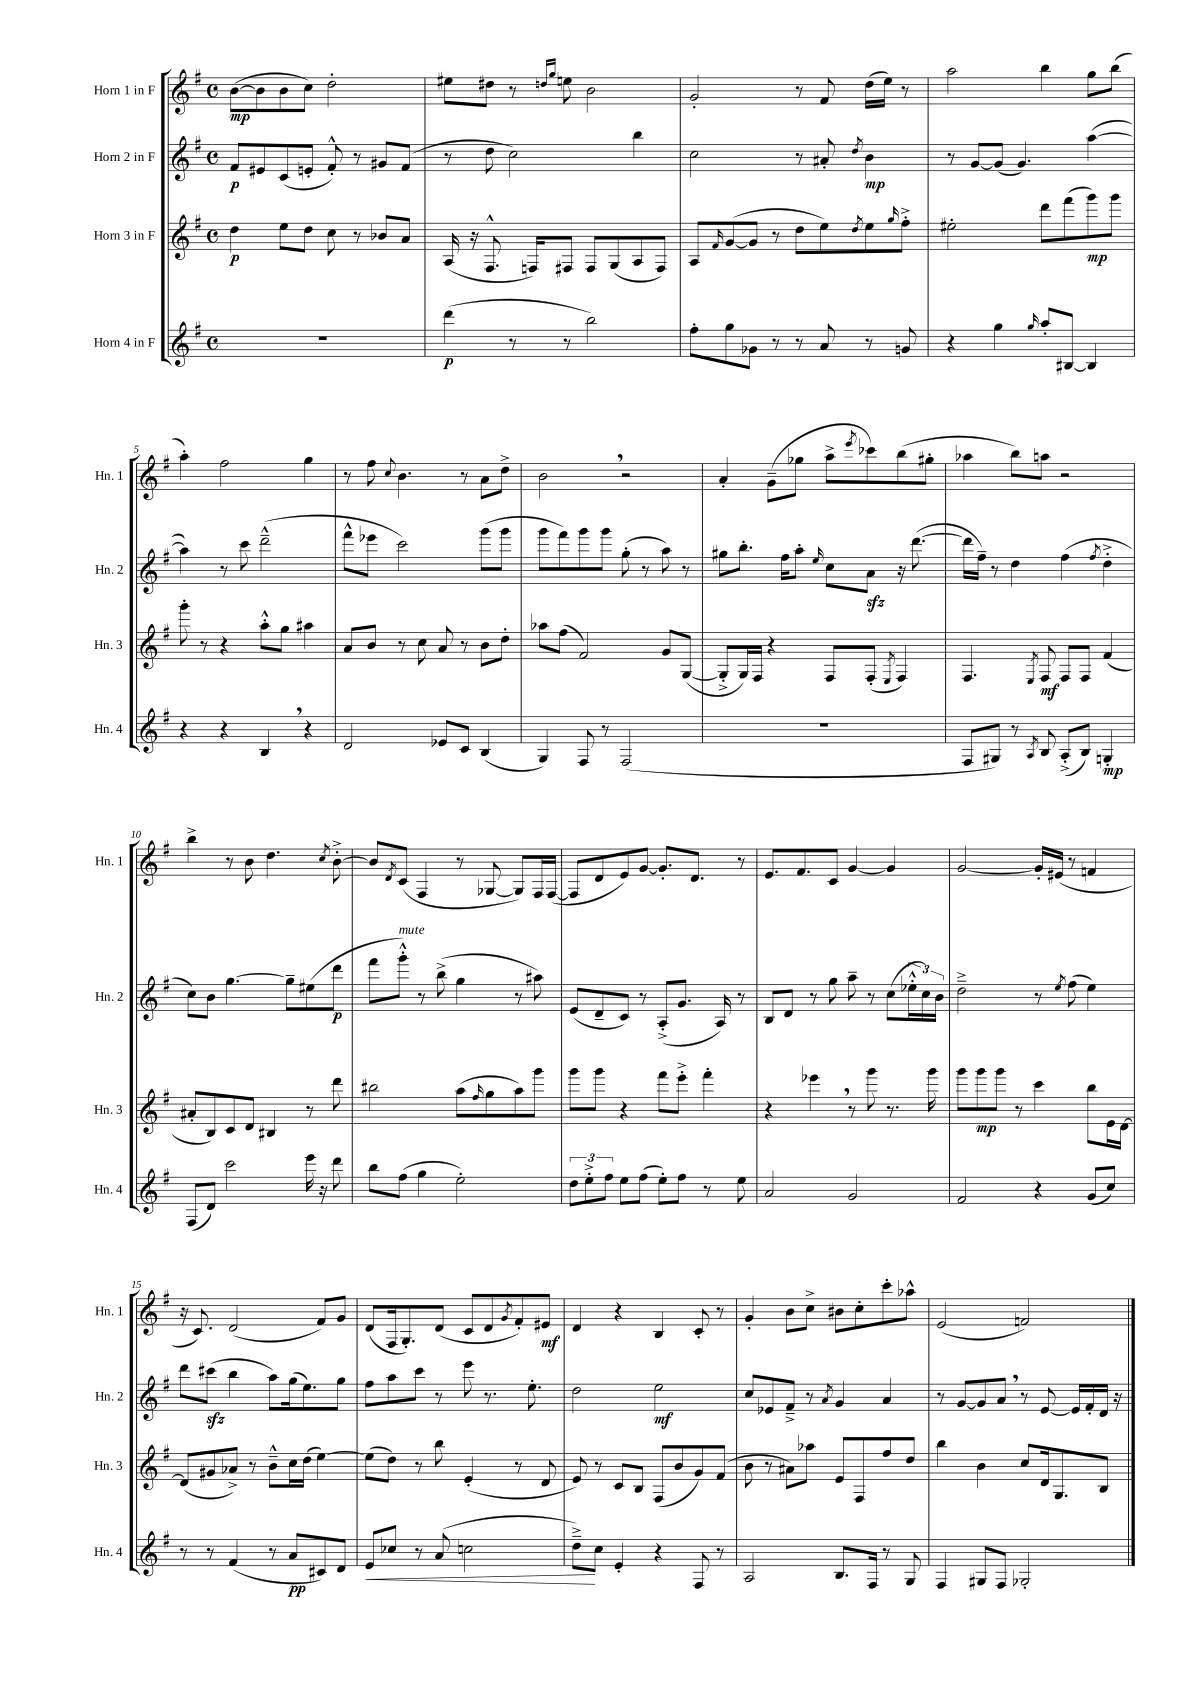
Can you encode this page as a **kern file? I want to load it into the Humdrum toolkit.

**kern	**dynam	**kern	**dynam	**kern	**dynam	**kern	**dynam
*part4	*part4	*part3	*part3	*part2	*part2	*part1	*part1
*staff4	*staff4	*staff3	*staff3	*staff2	*staff2	*staff1	*staff1
*I"Horn 4 in F	*	*I"Horn 3 in F	*	*I"Horn 2 in F	*	*I"Horn 1 in F	*
*I'Hn. 4	*	*I'Hn. 3	*	*I'Hn. 2	*	*I'Hn. 1	*
*clefG2	*	*clefG2	*	*clefG2	*	*clefG2	*
*k[f#]	*	*k[f#]	*	*k[f#]	*	*k[f#]	*
*M4/4	*	*M4/4	*	*M4/4	*	*M4/4	*
*met(c)	*	*met(c)	*	*met(c)	*	*met(c)	*
=1	=1	=1	=1	=1	=1	=1	=1
1r	.	4dd\	p	8f#/L	p	([8b\L	mp
.	.	.	.	8e#X/	.	8b\]	.
.	.	8ee\L	.	(8c/	.	8b\	.
.	.	8dd\J	.	8en'/J	.	8cc\J)	.
.	.	8cc\	.	8f#'^^/)	.	2dd'\	.
.	.	8r	.	8r	.	.	.
.	.	8b-X/L	.	8g#X/L	.	.	.
.	.	8a/J	.	(8f#/J	.	.	.
=2	=2	=2	=2	=2	=2	=2	=2
(4ddd\	p	(16A/	.	8r	.	8ee#X\L	.
.	.	16r	.	.	.	.	.
.	.	8.F#^^/	.	8dd\	.	8dd#X\J	.
8r	.	.	.	2cc\)	.	8r	.
.	.	16Fn/KL)	.	.	.	.	.
.	.	.	.	.	.	16qqddn/LL	.
.	.	.	.	.	.	16qqgg/JJ	.
8r	.	8F#X/J	.	.	.	8een\	.
2bb\)	.	8F#/L	.	.	.	2b\	.
.	.	(8G/	.	.	.	.	.
.	.	8A/	.	4bb\	.	.	.
.	.	8F#/J)	.	.	.	.	.
=3	=3	=3	=3	=3	=3	=3	=3
8ff#'\L	.	8A/L	.	2cc\	.	2g'/	.
.	.	16qqf#/	.	.	.	.	.
8gg\	.	([8g/	.	.	.	.	.
8g-X\J	.	8g/J]	.	.	.	.	.
8r	.	8r	.	.	.	.	.
8r	.	8dd\L	.	8r	.	8r	.
8a/	.	8ee\)	.	8a#X'/	.	8f#/	.
.	.	8qdd/	.	8qdd/	.	.	.
8r	.	8ee\	.	4b\	mp	(16dd\LL	.
.	.	.	.	.	.	16ee\JJ)	.
.	.	16qqgg/	.	.	.	.	.
8gn/	.	8ff#'^\J	.	.	.	8r	.
=4	=4	=4	=4	=4	=4	=4	=4
4r	.	2ee#X'\	.	8r	.	2aa\	.
.	.	.	.	[8g/L	.	.	.
4gg\	.	.	.	(8g/J]	.	.	.
.	.	.	.	4.g/)	.	.	.
16qqgg/	.	.	.	.	.	.	.
8aa'/L	.	8ddd\L	.	.	.	4bb\	.
[8B#X/J	.	(8fff#\	.	.	.	.	.
4B#/]	.	8ggg\)	mp	([4aa\	.	8gg\L	.
.	.	8ggg\J	.	.	.	(8bb\J	.
!!LO:LB:g=z
=5	=5	=5	=5	=5	=5	=5	=5
4r	.	8ggg'\	.	4aa\])	.	4aa'\)	.
.	.	8r	.	.	.	.	.
4r	.	4r	.	8r	.	2ff#\	.
.	.	.	.	8ccc\	.	.	.
4B,/	.	8aa'^^\L	.	(2ddd~^^\	.	.	.
.	.	8gg\J	.	.	.	.	.
4r	.	4aa#X\	.	.	.	4gg\	.
=6	=6	=6	=6	=6	=6	=6	=6
2d/	.	8a/L	.	8fff#^^\L	.	8r	.
.	.	8b/J	.	8eee-X\J	.	8ff#\	.
.	.	.	.	.	.	8qqcc/	.
.	.	8r	.	2ccc\)	.	4.b\	.
.	.	8cc\	.	.	.	.	.
8e-X/L	.	8a/	.	.	.	.	.
8c/J	.	8r	.	.	.	8r	.
(4B/	.	8b\L	.	(8ggg\L	.	8a\L	.
.	.	8dd'\J	.	8ggg\J	.	8dd^\J	.
=7	=7	=7	=7	=7	=7	=7	=7
4G/)	.	8aa-X\L	.	8ggg\L	.	2b,\	.
.	.	(8ff#\J	.	8fff#\)	.	.	.
8F#/	.	2f#/)	.	8ggg\	.	.	.
8r	.	.	.	8ggg\J	.	.	.
(2F#/	.	.	.	(8gg'\	.	2r	.
.	.	.	.	8r	.	.	.
.	.	8g/L	.	8aa\)	.	.	.
.	.	([8G/J	.	8r	.	.	.
=8	=8	=8	=8	=8	=8	=8	=8
1r	.	8G'^/L]	.	8gg#X\L	.	4a'/	.
.	.	16G/L)	.	8.bb'\J	.	.	.
.	.	16F#/JJ	.	.	.	.	.
.	.	4r	.	.	.	(8g~\L	.
.	.	.	.	16ff#\KL	.	.	.
.	.	.	.	8aa'\J	.	8gg-X\J	.
.	.	.	.	16qqee/	.	.	.
.	.	8F#/L	.	8cc\L	.	8aa^\L	.
.	.	.	.	.	.	8qeee/	.
.	.	(8F#'/J	.	8azz\J	.	8ccc-X\)	.
.	.	8qE/	.	.	.	.	.
.	.	4F#/)	.	16r	.	(8bb\	.
.	.	.	.	([8.ddd\	.	.	.
.	.	.	.	.	.	8gg#X'\J	.
=9	=9	=9	=9	=9	=9	=9	=9
8F#/L	.	4.F#/	.	16ddd\LL]	.	4aa-X\	.
.	.	.	.	16ff#~\JJ)	.	.	.
8G#X/J)	.	.	.	8r	.	.	.
8r	.	.	.	4dd\	.	8bb\L)	.
8qA/	.	8qE/	.	.	.	.	.
8B/	.	8F#/	mf	.	.	8aan\J	.
(8A'^/L	.	8F#/L	.	(4ff#\	.	2r	.
8B/J)	.	8F#/J	.	.	.	.	.
.	.	.	.	8qff#/	.	.	.
4Gn'/	mp	(4f#/	.	4dd'^\	.	.	.
!!LO:LB:g=z
=10	=10	=10	=10	=10	=10	=10	=10
(8F#/L	.	8a#X'/L	.	8cc\L)	.	4bb^\	.
8d/J)	.	8B/)	.	8b\J	.	.	.
2ccc\	.	8c/	.	[4.gg\	.	8r	.
.	.	8d/J	.	.	.	8b\	.
.	.	4B#X/	.	.	.	4.dd\	.
.	.	.	.	8gg~\L]	.	.	.
16eee\	.	8r	.	(8ee#X\	.	.	.
16r	.	.	.	.	.	.	.
.	.	.	.	.	.	8qcc/	.
8ddd\	.	8ddd\	.	8ddd\J	p	[8b'^\	.
=11	=11	=11	=11	=11	=11	=11	=11
8bb\L	.	2bb#X\	.	8fff#\L	.	8b/L]	.
.	.	.	.	.	.	8qd/	.
!	!	!	!	!LO:TX:a:i:t=mute	!	!	!
(8ff#\J	.	.	.	8ggg'^^\J)	.	(8c/J	.
4gg\	.	.	.	8r	.	4F#/	.
.	.	.	.	(8bb^\	.	.	.
2ee'\)	.	(8aa\L	.	4gg\	.	8r	.
.	.	16qqff#/	.	.	.	.	.
.	.	8gg\	.	.	.	[8G-X/	.
.	.	8aa\)	.	8r	.	8G-/L])	.
.	.	8ggg\J	.	8aa#X\)	.	16F#/L	.
.	.	.	.	.	.	([16F#/JJ	.
=12	=12	=12	=12	=12	=12	=12	=12
12dd\L	.	8ggg\L	.	(8e/L	.	8F#/L]	.
12ee'^\	.	.	.	.	.	.	.
.	.	8ggg\J	.	8d~/	.	8d/	.
12ff#\J	.	.	.	.	.	.	.
8ee\L	.	4r	.	8c/J)	.	8e/)	.
(8ff#\J	.	.	.	8r	.	[8g/J	.
8ee'\L)	.	8fff#\L	.	(8A'^/L	.	8.g'/L]	.
8ff#\J	.	8eee'^\J	.	8.g/J	.	.	.
.	.	.	.	.	.	8.d/J	.
8r	.	4fff#'\	.	.	.	.	.
.	.	.	.	16A/)	.	.	.
8ee\	.	.	.	8r	.	8r	.
=13	=13	=13	=13	=13	=13	=13	=13
2a/	.	4r	.	8B/L	.	8.e/L	.
.	.	.	.	8d/J	.	.	.
.	.	.	.	.	.	8.f#/	.
.	.	4eee-X,\	.	8r	.	.	.
.	.	.	.	8gg\	.	8c/J	.
2g/	.	8r	.	8aa~\	.	[4g/	.
.	.	8ggg\	.	8r	.	.	.
.	.	8.r	.	(8cc\L	.	4g/]	.
.	.	.	.	24ee-X'^^\L	.	.	.
.	.	.	.	24cc\)	.	.	.
.	.	16ggg\	.	.	.	.	.
.	.	.	.	24b\JJ	.	.	.
=14	=14	=14	=14	=14	=14	=14	=14
2f#/	.	8ggg\L	.	2dd~^\	.	[2g/	.
.	.	8ggg\	mp	.	.	.	.
.	.	8ggg\J	.	.	.	.	.
.	.	8r	.	.	.	.	.
4r	.	4ccc\	.	8r	.	16g'/LL]	.
.	.	.	.	.	.	(16e#X/JJ	.
.	.	.	.	8qee/	.	.	.
.	.	.	.	(8ff#\	.	8r	.
(8g/L	.	8bb\L	.	4ee\)	.	4fn/	.
8cc/J)	.	16e\L	.	.	.	.	.
.	.	[16d\JJ	.	.	.	.	.
!!LO:LB:g=z
=15	=15	=15	=15	=15	=15	=15	=15
8r	.	(8d/L]	.	8ddd\L	.	16r	.
.	.	.	.	.	.	8.c/)	.
8r	.	8g#X/	.	(8ccc#Xzz\J	.	.	.
(4f#/	.	8a-X^/J)	.	4bb\	.	(2d/	.
.	.	8r	.	.	.	.	.
8r	.	8b~^^\L	.	8aa\L)	.	.	.
8a/L	pp	16cc\L	.	(16gg\k	.	.	.
.	.	(16dd\JJ	.	8.ee\)	.	.	.
8c#X/)	.	[4ee\)	.	.	.	8f#/L)	.
8d/J	.	.	.	8gg\J	.	8g/J	.
=16	=16	=16	=16	=16	=16	=16	=16
!	!LO:HP:b	!	!	!	!	!	!
8e/L	<	(8ee\L]	.	8ff#\L	.	(8d/L	.
8cc-X/J	.	8dd\J)	.	8aa\	.	16F#/k	.
.	.	.	.	.	.	8.G'/)	.
8r	.	8r	.	8ccc\J	.	.	.
(8a/	.	8bb\	.	8r	.	(8d/J	.
2ccn\	.	(4e'/	.	8eee\	.	8c/L	.
.	.	.	.	8.r	.	8d/	.
.	.	.	.	.	.	8qg/	.
.	.	8r	.	.	.	8f#'/)	.
.	.	.	.	8.ee'\	.	.	.
.	.	8d/	.	.	.	8e#X/J	mf
=17	=17	=17	=17	=17	=17	=17	=17
8dd~^\L)	.	8e/)	.	2dd\	.	4d/	.
8cc\J	[	8r	.	.	.	.	.
4e'/	.	8c/L	.	.	.	4r	.
.	.	8B/J	.	.	.	.	.
4r	.	(8F#/L	.	2ee\	mf	4B/	.
.	.	8b/	.	.	.	.	.
8F#/	.	8g/)	.	.	.	8c'/	.
8r	.	(8f#/J	.	.	.	8r	.
=18	=18	=18	=18	=18	=18	=18	=18
2A/	.	8b\	.	8cc/L	.	4g'/	.
.	.	8r	.	8e-X/	.	.	.
.	.	8a#X\L)	.	8f#~^/J	.	8b\L	.
.	.	8aa-X\J	.	8r	.	8cc^\J	.
.	.	.	.	8qa/	.	.	.
8.B/L	.	8e/L	.	4g/	.	8b#X\L	.
.	.	8F#/	.	.	.	8cc'\	.
16F#/Jk	.	.	.	.	.	.	.
8r	.	8ff#/	.	4a/	.	8ccc'\	.
8G/	.	8dd/J	.	.	.	8aa-X^^\J	.
=19	=19	=19	=19	=19	=19	=19	=19
4F#/	.	4bb\	.	8r	.	(2e/	.
.	.	.	.	[8g/L	.	.	.
8G#X/L	.	4b\	.	8g/]	.	.	.
8F#/J	.	.	.	8a,/J	.	.	.
2G-X'/	.	8cc/L	.	8r	.	2fn/)	.
.	.	16d/k	.	[8e/	.	.	.
.	.	8.G/	.	.	.	.	.
.	.	.	.	16e/LL]	.	.	.
.	.	.	.	16f#'/	.	.	.
.	.	8B/J	.	16d/JJ	.	.	.
.	.	.	.	16r	.	.	.
==	==	==	==	==	==	==	==
*-	*-	*-	*-	*-	*-	*-	*-
